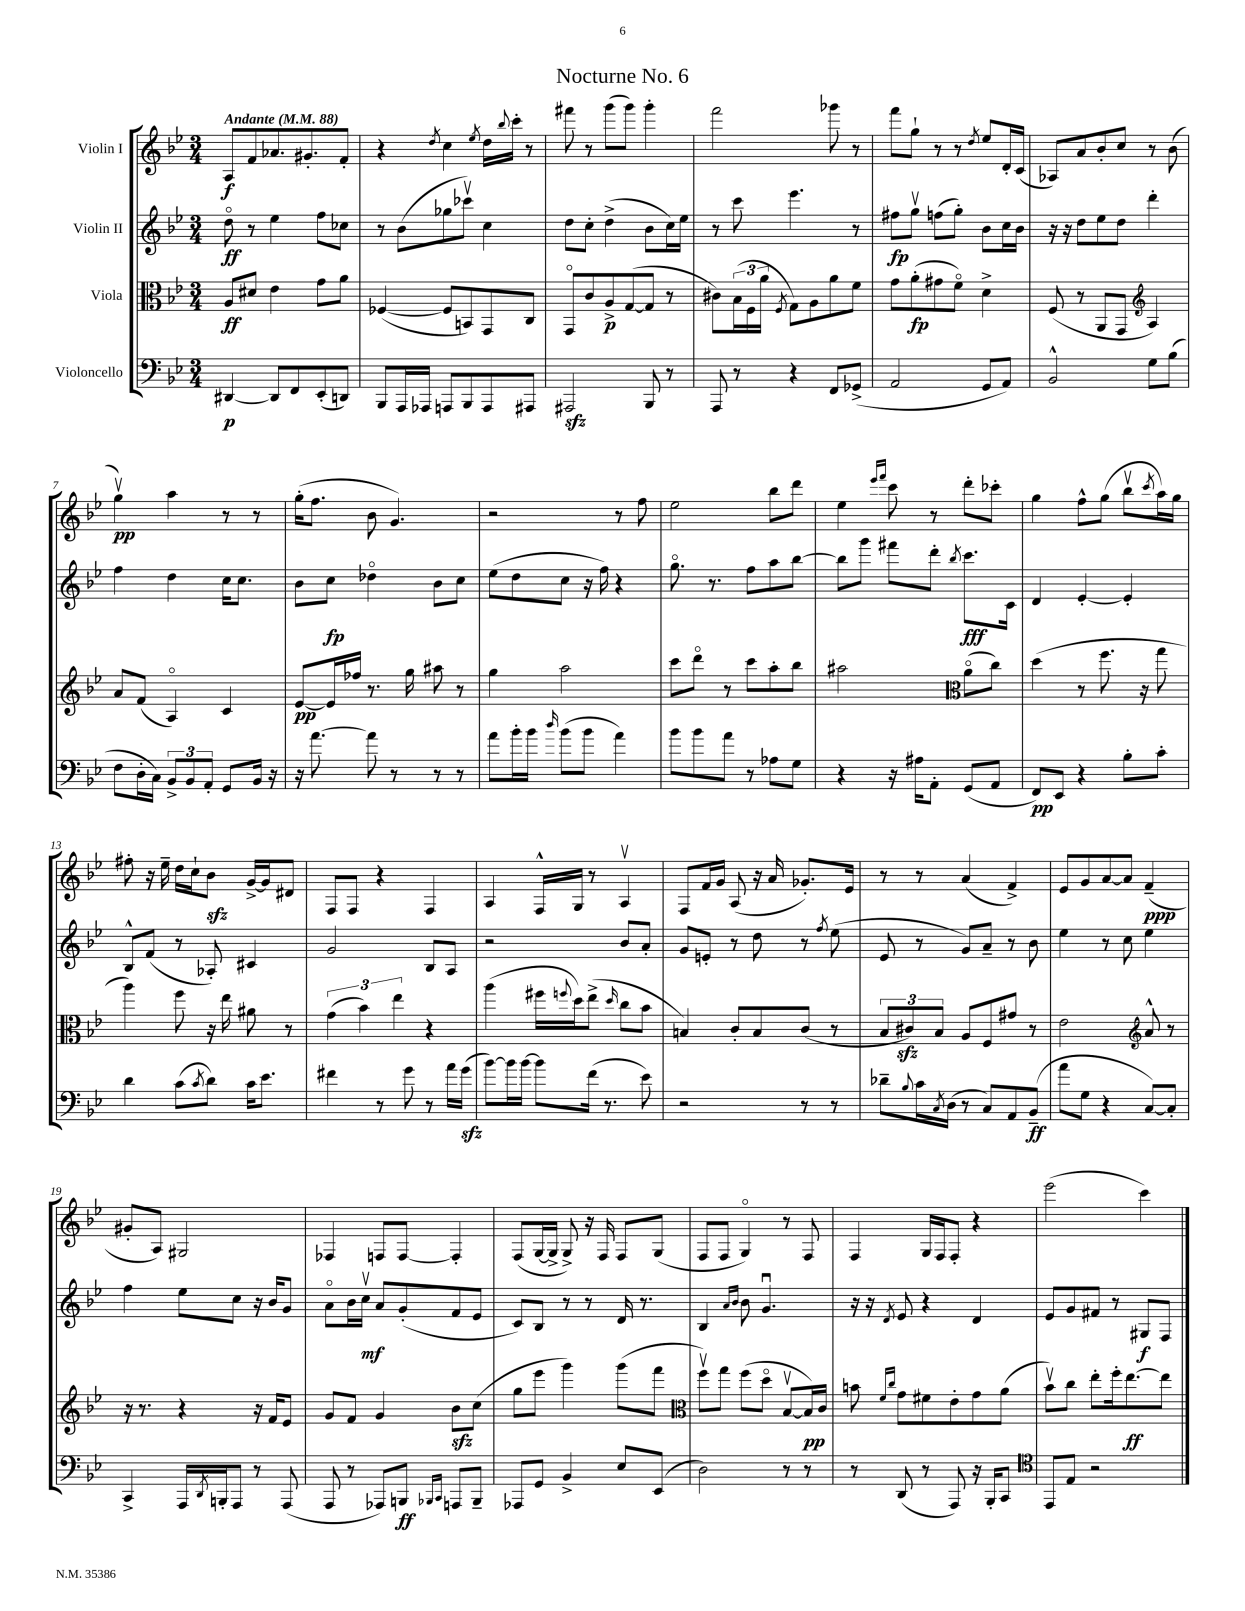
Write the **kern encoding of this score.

**kern	**dynam	**kern	**dynam	**kern	**dynam	**kern	**dynam
*part4	*part4	*part3	*part3	*part2	*part2	*part1	*part1
*staff4	*staff4	*staff3	*staff3	*staff2	*staff2	*staff1	*staff1
*I"Violoncello	*	*I"Viola	*	*I"Violin II	*	*I"Violin I	*
*clefF4	*	*clefC3	*	*clefG2	*	*clefG2	*
*k[b-e-]	*	*k[b-e-]	*	*k[b-e-]	*	*k[b-e-]	*
*M3/4	*	*M3/4	*	*M3/4	*	*M3/4	*
*MM88	*	*MM88	*	*MM88	*	*MM88	*
=1	=1	=1	=1	=1	=1	=1	=1
!	!	!	!	!	!	!LO:TX:a:B:t=Andante	!
[4DD#X/	p	8A/L	ff	8dd\	ff	8A/L	f
.	.	8d#X/J	.	8r	.	8f/	.
8DD#/L]	.	4e-\	.	4ee-\	.	8.a-X/	.
8FF/	.	.	.	.	.	.	.
.	.	.	.	.	.	8.g#X'/	.
(8EE-'/	.	8g\L	.	8ff\L	.	.	.
8DDn/J)	.	8a\J	.	8cc-X\J	.	8f'/J	.
=2	=2	=2	=2	=2	=2	=2	=2
8BBB-/L	.	([4F-X/	.	8r	.	4r	.
16AAA/L	.	.	.	(8b-\L	.	.	.
16AAA-X/JJ	.	.	.	.	.	.	.
.	.	.	.	.	.	8qdd/	.
8AAAn/L	.	8F-/L]	.	8gg-X\	.	4cc\	.
8BBB-/	.	8BBn/)	.	8ccc-Xv\J)	.	.	.
.	.	.	.	.	.	8qee-/	.
8AAA/	.	8GG/	.	4cc\	.	16dd\LL	.
.	.	.	.	.	.	8qqbb-/	.
.	.	.	.	.	.	16ccc'\JJ	.
8AAA#X/J	.	8C/J	.	.	.	8r	.
=3	=3	=3	=3	=3	=3	=3	=3
2AAA#Xzz/	.	8GG/L	.	8dd\L	.	8fff#X\	.
.	.	8c/	.	8cc'\J	.	8r	.
.	.	8A^/	p	(4dd^\	.	(8ggg\L	.
.	.	([8G/	.	.	.	8ggg\J)	.
8BBB-/	.	8G/J]	.	8b-\L	.	4ggg'\	.
8r	.	8r	.	16cc\L)	.	.	.
.	.	.	.	16ee-\JJ	.	.	.
=4	=4	=4	=4	=4	=4	=4	=4
8AAA/	.	8c#X\L)	.	8r	.	2fff\	.
8r	.	(24B-\L	.	8ccc\	.	.	.
.	.	24F\	.	.	.	.	.
.	.	24a\JJ	.	.	.	.	.
.	.	8qF/	.	.	.	.	.
4r	.	8G\L)	.	4.eee-\	.	.	.
.	.	8A\	.	.	.	.	.
8FF/L	.	8a\	.	.	.	8ggg-X\	.
(8GG-X^/J	.	8f\J	.	8r	.	8r	.
=5	=5	=5	=5	=5	=5	=5	=5
2AA/	.	8g\L	.	8ff#X\L	fp	8fff\L	.
.	.	(8a'\	fp	8ggv\J	.	8gg`\J	.
.	.	8g#X\	.	(8ffn\L	.	8r	.
.	.	8f\J)	.	8gg'\J)	.	8r	.
.	.	.	.	.	.	8qdd/	.
8GG/L	.	4d^\	.	8b-\L	.	8ee-/L	.
8AA/J)	.	.	.	16cc\L	.	16d'/L	.
.	.	.	.	16b-\JJ	.	(16c/JJ	.
=6	=6	=6	=6	=6	=6	=6	=6
2BB-^^/	.	(8F/	.	16r	.	8A-X/L)	.
.	.	.	.	16r	.	.	.
.	.	8r	.	8dd\L	.	8a/	.
.	.	8AA/L	.	8ee-\	.	8b-'/	.
.	.	8GG/J	.	8dd\J	.	8cc/J	.
*	*	*clefG2	*	*	*	*	*
8G\L	.	4A/)	.	4ddd'\	.	8r	.
(8B-\J	.	.	.	.	.	(8b-\	.
!!LO:LB:g=z
=7	=7	=7	=7	=7	=7	=7	=7
8F\L	.	8a/L	.	4ff\	.	4ggv\)	pp
16D'\L	.	(8f/J	.	.	.	.	.
16C\JJ)	.	.	.	.	.	.	.
12BB-^/L	.	4A/)	.	4dd\	.	4aa\	.
12BB-/	.	.	.	.	.	.	.
12AA'/J	.	.	.	.	.	.	.
8GG/L	.	4c/	.	16cc\KL	.	8r	.
.	.	.	.	8.cc\J	.	.	.
16BB-/Jk	.	.	.	.	.	8r	.
16r	.	.	.	.	.	.	.
=8	=8	=8	=8	=8	=8	=8	=8
16r	.	[8e-/L	pp	8b-\L	.	(16gg'\KL	.
[8.a\	.	.	.	.	.	8.ff\J	.
.	.	16e-/L]	.	8cc\J	fp	.	.
.	.	16ff-X/JJ	.	.	.	.	.
8a\]	.	8.r	.	4dd-X\	.	8b-\	.
8r	.	.	.	.	.	4.g/)	.
.	.	16gg\	.	.	.	.	.
8r	.	8aa#X\	.	8b-\L	.	.	.
8r	.	8r	.	8cc\J	.	.	.
=9	=9	=9	=9	=9	=9	=9	=9
8a\L	.	4gg\	.	(8ee-\L	.	2r	.
16b-'\L	.	.	.	8dd\	.	.	.
16b-\JJ	.	.	.	.	.	.	.
16qqdd/	.	.	.	.	.	.	.
(8b-\L	.	2aa\	.	8cc\J	.	.	.
8b-\J	.	.	.	16r	.	.	.
.	.	.	.	16ff\)	.	.	.
4a\)	.	.	.	4r	.	8r	.
.	.	.	.	.	.	8ff\	.
=10	=10	=10	=10	=10	=10	=10	=10
8b-\L	.	8ccc\L	.	8.gg\	.	2ee-\	.
8b-\	.	8ddd\J	.	.	.	.	.
.	.	.	.	8.r	.	.	.
8a\J	.	8r	.	.	.	.	.
8r	.	8ccc\L	.	8ff\L	.	.	.
8A-X\L	.	8aa'\	.	8aa\	.	8bb-\L	.
8G\J	.	8bb-\J	.	[8bb-\J	.	8ddd\J	.
=11	=11	=11	=11	=11	=11	=11	=11
4r	.	2aa#X\	.	8bb-\L]	.	4ee-\	.
.	.	.	.	8ggg\J	.	.	.
.	.	.	.	.	.	16qqeee-/LL	.
.	.	.	.	.	.	16qqfff/JJ	.
16r	.	.	.	8fff#X\L	.	8ccc\	.
16A#X\KL	.	.	.	.	.	.	.
8AA'\J	.	.	.	8ddd'\J	.	8r	.
*	*	*clefC3	*	*	*	*	*
.	.	.	.	8qbb-/	.	.	.
(8GG/L	.	(8a\L	.	8.ccc\L	fff	8ddd'\L	.
8AA/J	.	8cc\J)	.	.	.	8ccc-X'\J	.
.	.	.	.	16c\Jk	.	.	.
=12	=12	=12	=12	=12	=12	=12	=12
8FF/L)	pp	(4dd\	.	4d/	.	4gg\	.
8EE-/J	.	.	.	.	.	.	.
4r	.	8r	.	[4e-'/	.	8ff^^\L	.
.	.	8.ff\	.	.	.	(8gg\J	.
8B-'\L	.	.	.	4e-'/]	.	8bb-v\L	.
.	.	16r	.	.	.	.	.
.	.	.	.	.	.	8qccc/	.
8c'\J	.	8gg\	.	.	.	16aa\L)	.
.	.	.	.	.	.	16gg\JJ	.
!!LO:LB:g=z
=13	=13	=13	=13	=13	=13	=13	=13
4d\	.	4aa\)	.	8B-^^/L	.	8ff#X'\	.
.	.	.	.	(8f/J	.	16r	.
.	.	.	.	.	.	16ee-~\	.
(8c\L	.	8ff\	.	8r	.	16dd\LL	.
.	.	.	.	.	.	16cc`\J	.
8qc/	.	.	.	.	.	.	.
8d\J)	.	16r	.	8A-X'/)	.	8b-zz\J	.
.	.	16ee-\	.	.	.	.	.
16c\KL	.	8a#X\	.	4c#X/	.	[16g^/LL	.
8.e-\J	.	.	.	.	.	16g/J]	.
.	.	8r	.	.	.	8d#X/J	.
=14	=14	=14	=14	=14	=14	=14	=14
4f#X\	.	(6g\	.	2g/	.	8F/L	.
.	.	.	.	.	.	8F/J	.
.	.	6b-\)	.	.	.	.	.
8r	.	.	.	.	.	4r	.
.	.	6ee-\	.	.	.	.	.
8g\	.	.	.	.	.	.	.
8r	.	4r	.	8B-/L	.	4F/	.
16a\LL	.	.	.	8A/J	.	.	.
(16gzz\JJ	.	.	.	.	.	.	.
=15	=15	=15	=15	=15	=15	=15	=15
[8b-\L)	.	(4aa\	.	2r	.	4A/	.
16b-\L]	.	.	.	.	.	.	.
[16b-\JJ	.	.	.	.	.	.	.
8b-\L]	.	16ff#X\LL	.	.	.	16F^^/LL	.
.	.	8qqffn/	.	.	.	.	.
.	.	16dd\J)	.	.	.	16G/JJ	.
(16f\Jk	.	(8ee-^\J	.	.	.	8r	.
8.r	.	.	.	.	.	.	.
.	.	16qqdd/	.	.	.	.	.
.	.	8cc\L	.	8b-/L	.	4Av/	.
8e-\)	.	8b-\J	.	8a'/J	.	.	.
=16	=16	=16	=16	=16	=16	=16	=16
2r	.	4Bn/)	.	8g/L	.	8F/L	.
.	.	.	.	8en'/J	.	16f/L	.
.	.	.	.	.	.	16g/JJ	.
.	.	8c'/L	.	8r	.	(8A/	.
.	.	8B/	.	8dd\	.	16r	.
.	.	.	.	.	.	16a/	.
8r	.	(8c/J	.	8r	.	8.g-X'/L)	.
.	.	.	.	8qff/	.	.	.
8r	.	8r	.	(8ee-\	.	.	.
.	.	.	.	.	.	16e-/Jk	.
=17	=17	=17	=17	=17	=17	=17	=17
8d-X~\L	.	12B-/L	.	8e-/	.	8r	.
.	.	12c#Xzz/)	.	.	.	.	.
8qqB-/	.	.	.	.	.	.	.
16c\L	.	.	.	8r	.	8r	.
.	.	12B-/J	.	.	.	.	.
8qC/	.	.	.	.	.	.	.
(16D\JJ	.	.	.	.	.	.	.
8r	.	8A/L	.	8g/L)	.	(4a/	.
8C/L)	.	8F/	.	8a~/J	.	.	.
8AA/	.	8g#X/J	.	8r	.	4f^/)	.
(8BB-~/J	ff	8r	.	8b-\	.	.	.
=18	=18	=18	=18	=18	=18	=18	=18
8a\L	.	2e-\	.	4ee-\	.	8e-/L	.
8G\J	.	.	.	.	.	8g/	.
4r	.	.	.	8r	.	[8a/	.
.	.	.	.	8cc\	.	8a/J]	.
*	*	*clefG2	*	*	*	*	*
[8C/L)	.	8a^^/	.	4ee-\	.	(4f~/	ppp
8C'/J]	.	8r	.	.	.	.	.
!!LO:LB:g=z
=19	=19	=19	=19	=19	=19	=19	=19
4CC^/	.	16r	.	4ff\	.	8g#X'/L	.
.	.	8.r	.	.	.	.	.
.	.	.	.	.	.	8A/J)	.
16AAA/LL	.	4r	.	8ee-\L	.	2G#X/	.
8qDD/	.	.	.	.	.	.	.
16BBBn'/J	.	.	.	.	.	.	.
8AAA/J	.	.	.	8cc\J	.	.	.
8r	.	16r	.	16r	.	.	.
.	.	16f/KL	.	16b-/KL	.	.	.
(8AAA/	.	8e-/J	.	8g/J	.	.	.
=20	=20	=20	=20	=20	=20	=20	=20
8AAA/	.	8g/L	.	8a\L	.	4F-X/	.
8r	.	8f/J	.	16b-\L	.	.	.
.	.	.	.	16ccv\JJ	mf	.	.
8AAA-X/L)	.	4g/	.	8a/L	.	8Fn/L	.
8BBBn/J	ff	.	.	(8g'/	.	[8F/J	.
16qqBBB-X/LL	.	.	.	.	.	.	.
16qqCC/JJ	.	.	.	.	.	.	.
8AAAn/L	.	8b-zz\L	.	8f/	.	4F'/]	.
8BBB-~/J	.	(8cc\J	.	8e-/J	.	.	.
=21	=21	=21	=21	=21	=21	=21	=21
8AAA-X/L	.	8gg\L	.	8c/L)	.	(8F/L	.
8GG/J	.	8eee-\J	.	8B-/J	.	[16G/L	.
.	.	.	.	.	.	16G^/JJ]	.
4BB-^/	.	4ggg\)	.	8r	.	8G^/)	.
.	.	.	.	8r	.	16r	.
.	.	.	.	.	.	16F/	.
8E-/L	.	(8ggg\L	.	16d/	.	8F/L	.
.	.	.	.	8.r	.	.	.
(8EE-/J	.	8fff\J	.	.	.	(8G/J	.
=22	=22	=22	=22	=22	=22	=22	=22
*	*	*clefC3	*	*	*	*	*
2D\)	.	8ffv\L)	.	4B-/	.	8F/L	.
.	.	8gg\J	.	.	.	8F/J	.
.	.	.	.	16qqa/LL	.	.	.
.	.	.	.	16qqb-/JJ	.	.	.
.	.	(8ff\L	.	8b-\	.	4G/)	.
.	.	8dd\J	.	4.gu/	.	.	.
8r	.	[8B-v/L	.	.	.	8r	.
8r	.	16B-/L])	pp	.	.	8F/	.
.	.	16c/JJ	.	.	.	.	.
=23	=23	=23	=23	=23	=23	=23	=23
8r	.	8bn\	.	16r	.	4F/	.
.	.	.	.	16r	.	.	.
.	.	16qqf/LL	.	.	.	.	.
.	.	16qqcc/JJ	.	8qd/	.	.	.
(8DD/	.	8g\L	.	8e-/	.	.	.
8r	.	8f#X\	.	4r	.	16G/LL	.
.	.	.	.	.	.	16F/J	.
8AAA/)	.	8e-'\	.	.	.	8F'/J	.
16r	.	8g\	.	4d/	.	4r	.
16BBB-'/KL	.	.	.	.	.	.	.
8CC/J	.	(8a\J	.	.	.	.	.
=24	=24	=24	=24	=24	=24	=24	=24
*clefC4	*	*	*	*	*	*	*
8EE-/L	.	8b-v\L)	.	8e-/L	.	(2eee-\	.
8E-/J	.	8cc\J	.	8g/	.	.	.
2r	.	8ee-'\L	.	8f#X/J	.	.	.
.	.	16ff'\k	.	8r	.	.	.
.	.	[8.ee-\	ff	.	.	.	.
.	.	.	.	8G#X/L	f	4ccc\)	.
.	.	8ee-\J]	.	8F/J	.	.	.
==	==	==	==	==	==	==	==
*-	*-	*-	*-	*-	*-	*-	*-
